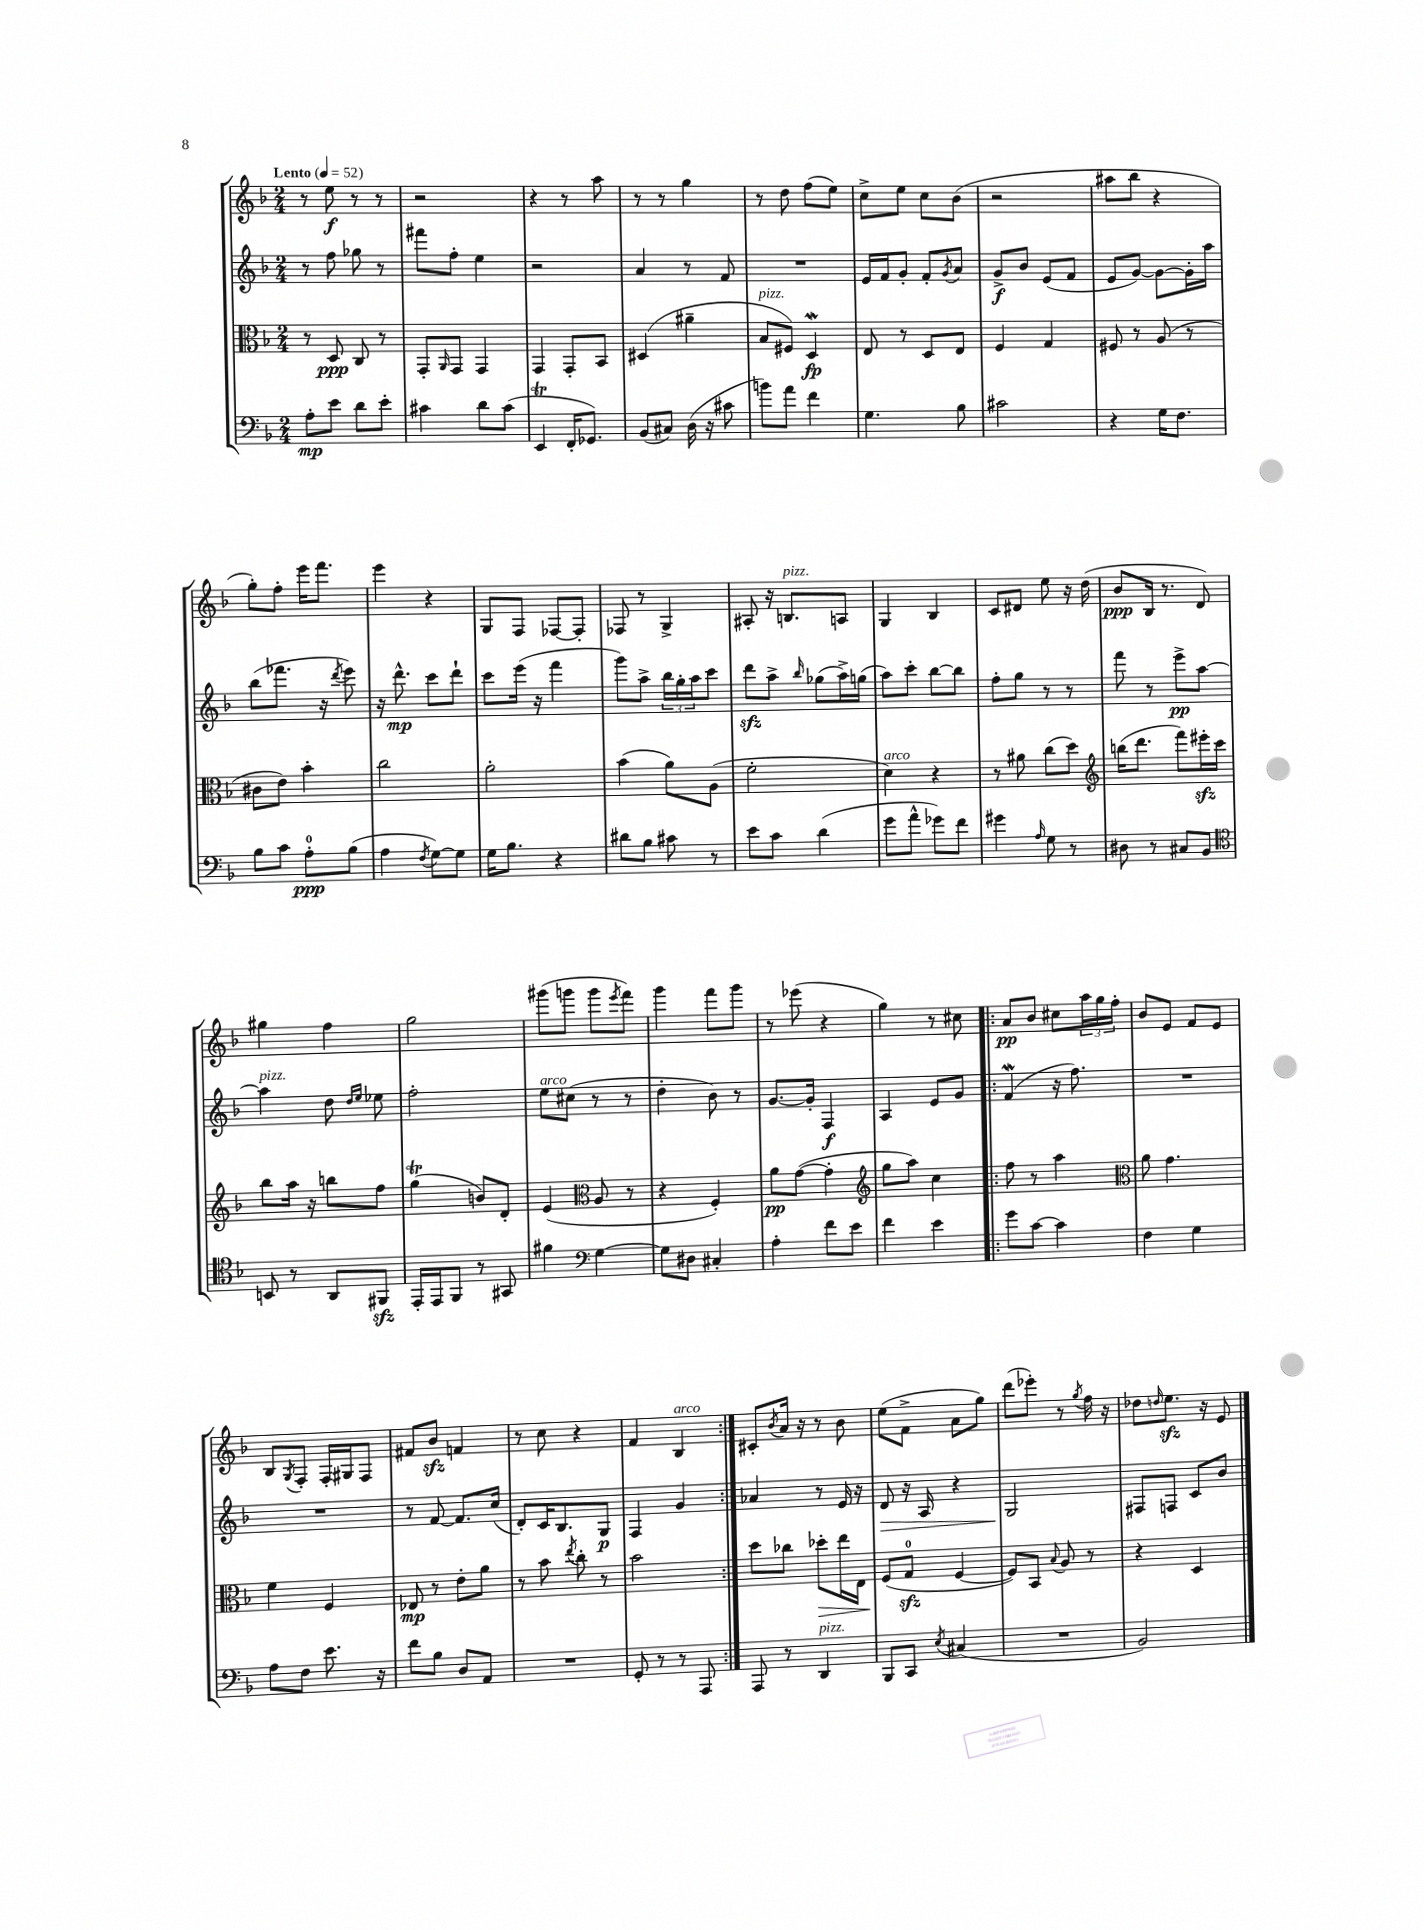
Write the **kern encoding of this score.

**kern	**dynam	**kern	**dynam	**kern	**dynam	**kern	**dynam
*part4	*part4	*part3	*part3	*part2	*part2	*part1	*part1
*staff4	*staff4	*staff3	*staff3	*staff2	*staff2	*staff1	*staff1
*clefF4	*	*clefC3	*	*clefG2	*	*clefG2	*
*k[b-]	*	*k[b-]	*	*k[b-]	*	*k[b-]	*
*M2/4	*	*M2/4	*	*M2/4	*	*M2/4	*
*MM52	*	*MM52	*	*MM52	*	*MM52	*
=1	=1	=1	=1	=1	=1	=1	=1
!	!	!	!	!	!	!LO:TX:a:B:t=Lento	!
8A'\L	mp	8r	.	8r	.	8r	.
8e\J	.	8D/	ppp	8ff\	.	8ee\	f
8d\L	.	8C/	.	8gg-X\	.	8r	.
8e'\J	.	8r	.	8r	.	8r	.
=2	=2	=2	=2	=2	=2	=2	=2
4c#X\	.	8GG'/L	.	8fff#X\L	.	2r	.
.	.	16qqAA/	.	.	.	.	.
.	.	8GG/J	.	8ff'\J	.	.	.
8d\L	.	4GG/	.	4ee\	.	.	.
(8c#\J	.	.	.	.	.	.	.
=3	=3	=3	=3	=3	=3	=3	=3
4EEt/	.	4GG/	.	2r	.	4r	.
16FF'/KL	.	8GG'/L	.	.	.	8r	.
8.GG-X/J)	.	.	.	.	.	.	.
.	.	8BB-/J	.	.	.	8aa\	.
=4	=4	=4	=4	=4	=4	=4	=4
(8BB-/L	.	(4D#X/	.	4a/	.	8r	.
8C#X/J)	.	.	.	.	.	8r	.
(16D\	.	4a#X~\	.	8r	.	4gg\	.
16r	.	.	.	.	.	.	.
8c#X\	.	.	.	8f/	.	.	.
=5	=5	=5	=5	=5	=5	=5	=5
!	!	!LO:TX:a:i:t=pizz.	!	!	!	!	!
8bn\L)	.	8B-/L	.	2r	.	8r	.
8a\J	.	8F#X/J)	.	.	.	8dd\	.
4f\	.	4DW/	fp	.	.	(8ff\L	.
.	.	.	.	.	.	8ee\J)	.
=6	=6	=6	=6	=6	=6	=6	=6
4.G\	.	8E/	.	16e/LL	.	8cc^\L	.
.	.	.	.	16f/J	.	.	.
.	.	8r	.	8g'/J	.	8ee\J	.
.	.	8D/L	.	8f'/L	.	8cc\L	.
.	.	.	.	8qg/	.	.	.
8B-\	.	8E/J	.	8a/J	.	(8b-\J	.
=7	=7	=7	=7	=7	=7	=7	=7
2c#X\	.	4F/	.	8g^/L	f	2r	.
.	.	.	.	8b-/J	.	.	.
.	.	4G/	.	(8e/L	.	.	.
.	.	.	.	8f/J	.	.	.
=8	=8	=8	=8	=8	=8	=8	=8
4r	.	8F#X/	.	8e/L	.	8aa#X\L	.
.	.	8r	.	[8g/J)	.	8bb-\J	.
16G\KL	.	(8A/	.	8g\L_	.	4r	.
8.F\J	.	.	.	.	.	.	.
.	.	8r	.	16g'\L]	.	.	.
.	.	.	.	16aa\JJ	.	.	.
!!LO:LB:g=z
=9	=9	=9	=9	=9	=9	=9	=9
8B-\L	.	8c#X\L	.	(8bb-\L	.	8gg'\L)	.
8c\J	.	8e\J)	.	8.fff-X\J	.	8ff'\J	.
8A'\L	ppp	4b-'\	.	.	.	16eee\KL	.
.	.	.	.	16r	.	8.fff\J	.
.	.	.	.	8qddd/	.	.	.
(8B-\J	.	.	.	8eee\)	.	.	.
=10	=10	=10	=10	=10	=10	=10	=10
4A\	.	2cc\	.	16r	.	4eee\	.
.	.	.	.	8.ddd^^\	mp	.	.
8qF/	.	.	.	.	.	.	.
[8G\L)	.	.	.	8ccc\L	.	4r	.
8G\J]	.	.	.	8ddd`\J	.	.	.
=11	=11	=11	=11	=11	=11	=11	=11
16G\KL	.	2a'\	.	8ccc\L	.	8G/L	.
8.B-\J	.	.	.	.	.	.	.
.	.	.	.	(16eee\Jk	.	8F/J	.
.	.	.	.	16r	.	.	.
4r	.	.	.	4fff\	.	[8F-X/L	.
.	.	.	.	.	.	8F-'/J]	.
=12	=12	=12	=12	=12	=12	=12	=12
8d#X\L	.	(4b-\	.	8ggg\L)	.	8F-X/	.
8B-\J	.	.	.	8aa^\J	.	8r	.
8c#X\	.	8a\L)	.	24bb-\LL	.	4G^/	.
.	.	.	.	24gg'\	.	.	.
.	.	.	.	24aa\J	.	.	.
8r	.	(8A\J	.	8ccc\J	.	.	.
=13	=13	=13	=13	=13	=13	=13	=13
8e\L	.	2f'\	.	8dddzz\L	.	8A#X'/	.
8c\J	.	.	.	8aa^\J	.	16r	.
!	!	!	!	!	!	!LO:TX:a:i:t=pizz.	!
.	.	.	.	.	.	8.Bn/L	.
.	.	.	.	16qqbb-/	.	.	.
(4d\	.	.	.	(8gg-X\L	.	.	.
.	.	.	.	16aa^\L)	.	8An/J	.
.	.	.	.	(16ggn\JJ	.	.	.
=14	=14	=14	=14	=14	=14	=14	=14
!	!	!LO:TX:a:i:t=arco	!	!	!	!	!
8g\L	.	4d\)	.	8aa\L)	.	4G/	.
8a^^\J	.	.	.	8ccc'\J	.	.	.
8g-X\L)	.	4r	.	[8bb-\L	.	4B-/	.
8f\J	.	.	.	8bb-\J]	.	.	.
=15	=15	=15	=15	=15	=15	=15	=15
4g#X\	.	8r	.	8ff'\L	.	8c/L	.
.	.	8a#X\	.	8gg\J	.	8d#X/J	.
16qqA/	.	.	.	.	.	.	.
8G\	.	(8cc\L	.	8r	.	8ee\	.
8r	.	8dd\J)	.	8r	.	16r	.
.	.	.	.	.	.	(16dd\	.
=16	=16	=16	=16	=16	=16	=16	=16
*	*	*clefG2	*	*	*	*	*
8D#X\	.	(16bbn\KL	.	8fff\	.	8b-/L	ppp
.	.	8.ddd\J	.	.	.	.	.
8r	.	.	.	8r	.	16B-/Jk	.
.	.	.	.	.	.	8.r	.
8C#X/L	.	8fff\L)	.	8eee^\L	pp	.	.
8BB-/J	.	16eee#Xzz'\L	.	[8aa\J	.	8d/)	.
.	.	16ccc\JJ	.	.	.	.	.
!!LO:LB:g=z
=17	=17	=17	=17	=17	=17	=17	=17
*clefC4	*	*	*	*	*	*	*
!	!	!	!	!LO:TX:a:i:t=pizz.	!	!	!
8BBn/	.	8bb-\L	.	4aa\]	.	4gg#X\	.
8r	.	16aa\Jk	.	.	.	.	.
.	.	16r	.	.	.	.	.
8AA/L	.	8bbn\L	.	8dd\	.	4ff\	.
.	.	.	.	16qqdd/LL	.	.	.
.	.	.	.	16qqee/JJ	.	.	.
8FF#Xzz/J	.	8ff\J	.	8ee-X\	.	.	.
=18	=18	=18	=18	=18	=18	=18	=18
16EE'/LL	.	(4ggT\	.	2ff'\	.	2gg\	.
16EE/J	.	.	.	.	.	.	.
8FF/J	.	.	.	.	.	.	.
8r	.	8bn/L)	.	.	.	.	.
8GG#X/	.	8d'/J	.	.	.	.	.
=19	=19	=19	=19	=19	=19	=19	=19
!	!	!	!	!LO:TX:a:i:t=arco	!	!	!
4f#X\	.	(4e/	.	8ee\L	.	(8ggg#X\L	.
.	.	.	.	(8cc#X\J	.	8gggn\J	.
*clefF4	*	*clefC3	*	*	*	*	*
[4G\	.	8A/	.	8r	.	8ggg\L	.
.	.	.	.	.	.	8qeee/	.
.	.	8r	.	8r	.	8fff\J)	.
=20	=20	=20	=20	=20	=20	=20	=20
8G\L]	.	4r	.	4dd'\	.	4ggg\	.
8D#X\J	.	.	.	.	.	.	.
4C#X'/	.	4F'/)	.	8b-\)	.	8fff\L	.
.	.	.	.	8r	.	8ggg\J	.
=21	=21	=21	=21	=21	=21	=21	=21
4A'\	.	8a\L	pp	[8.g/L	.	8r	.
.	.	([8g\J	.	.	.	(8eee-X\	.
.	.	.	.	16g'/Jk]	.	.	.
8f\L	.	4g'\]	.	4F/	f	4r	.
8e\J	.	.	.	.	.	.	.
=22	=22	=22	=22	=22	=22	=22	=22
*	*	*clefG2	*	*	*	*	*
4f\	.	8gg\L	.	4A/	.	4gg\)	.
.	.	8aa\J)	.	.	.	.	.
4e\	.	4cc\	.	8e/L	.	8r	.
.	.	.	.	8g/J	.	8cc#X\	.
=23!|:	=23!|:	=23!|:	=23!|:	=23!|:	=23!|:	=23!|:	=23!|:
8g\L	.	8ff\	.	(4fw/	.	8a/L	pp
[8c\J	.	8r	.	.	.	8b-/J	.
4c\]	.	4aa\	.	16r	.	8cc#X\L	.
.	.	.	.	8.ff\)	.	.	.
.	.	.	.	.	.	24aa\L	.
.	.	.	.	.	.	24gg\	.
.	.	.	.	.	.	24ff'\JJ	.
=24	=24	=24	=24	=24	=24	=24	=24
*	*	*clefC3	*	*	*	*	*
4F\	.	8a\	.	2r	.	8b-/L	.
.	.	4.g\	.	.	.	8e/J	.
4G\	.	.	.	.	.	8f/L	.
.	.	.	.	.	.	8e/J	.
!!LO:LB:g=z
=25	=25	=25	=25	=25	=25	=25	=25
8A\L	.	4f\	.	2r	.	8B-/L	.
.	.	.	.	.	.	8qG/	.
8F\J	.	.	.	.	.	8F'/J	.
8.e\	.	4F/	.	.	.	16F'/LL	.
.	.	.	.	.	.	16G#X/J	.
.	.	.	.	.	.	8F/J	.
16r	.	.	.	.	.	.	.
=26	=26	=26	=26	=26	=26	=26	=26
8f\L	.	8E-X/	mp	8r	.	8f#X/L	.
8B-\J	.	8r	.	[8f/	.	8b-zz/J	.
8D/L	.	8e'\L	.	8.f/L]	.	4fn/	.
8AA/J	.	8a\J	.	.	.	.	.
.	.	.	.	(16cc/Jk	.	.	.
=27	=27	=27	=27	=27	=27	=27	=27
2r	.	8r	.	8d'/L)	.	8r	.
.	.	8b-\	.	16c/K	.	8cc\	.
.	.	.	.	8.B-/	.	.	.
.	.	8qee/	.	.	.	.	.
.	.	8cc'\	.	.	.	4r	.
.	.	8r	.	8G/J	p	.	.
=28	=28	=28	=28	=28	=28	=28	=28
8GG'/	.	2b-\	.	4F/	.	4f/	.
8r	.	.	.	.	.	.	.
!	!	!	!	!	!	!LO:TX:a:i:t=arco	!
8r	.	.	.	4g/	.	4B-/	.
8AAA/	.	.	.	.	.	.	.
=29:|!	=29:|!	=29:|!	=29:|!	=29:|!	=29:|!	=29:|!	=29:|!
8AAA/	.	8dd\L	.	4a-X/	.	8c#X'/L	.
.	.	.	.	.	.	8qb-/	.
8r	.	8cc-X\J	.	.	.	16a/Jk	.
.	.	.	.	.	.	16r	.
!LO:TX:a:i:t=pizz.	!	!	!	!	!	!	!
!	!	!	!LO:HP:b	!	!	!	!
4DD/	.	8dd-X'\L	>	8r	.	8r	.
.	.	16ee\L	.	16e/	.	8b-\	.
.	.	16E\JJ	.	16r	.	.	.
=30	=30	=30	=30	=30	=30	=30	=30
!	!	!	!	!	!LO:HP:b	!	!
8BBB-/L	.	(8F/L	.	8d/	>	(8ee\L	.
8CC/J	.	8Gzz/J	]	16r	.	8f^\J	.
.	.	.	.	16A/	.	.	.
8qE/	.	.	.	.	.	.	.
(4C#X/	.	[4F/	.	4r	.	8a\L	.
.	.	.	.	.	.	8gg\J)	.
=31	=31	=31	=31	=31	=31	=31	=31
2r	.	8F/L])	.	2G/	.	(8ddd\L	.
.	.	8BB-/J	.	.	.	8eee-X'\J)	.
.	.	8qqB-/	.	.	.	.	.
.	.	8A/	.	.	.	8r	.
.	.	.	.	.	.	8qgg/	.
.	.	8r	.	.	.	16ff\	.
.	.	.	.	.	.	16r	.
.	.	.	.	.	]	.	.
=32	=32	=32	=32	=32	=32	=32	=32
2BB-/)	.	4r	.	8F#X/L	.	8dd-X\L	.
.	.	.	.	.	.	16qqddn/	.
.	.	.	.	8Fn/J	.	8.eezz\J	.
.	.	4D/	.	8c/L	.	.	.
.	.	.	.	.	.	16r	.
.	.	.	.	8b-/J	.	8e/	.
==	==	==	==	==	==	==	==
*-	*-	*-	*-	*-	*-	*-	*-
